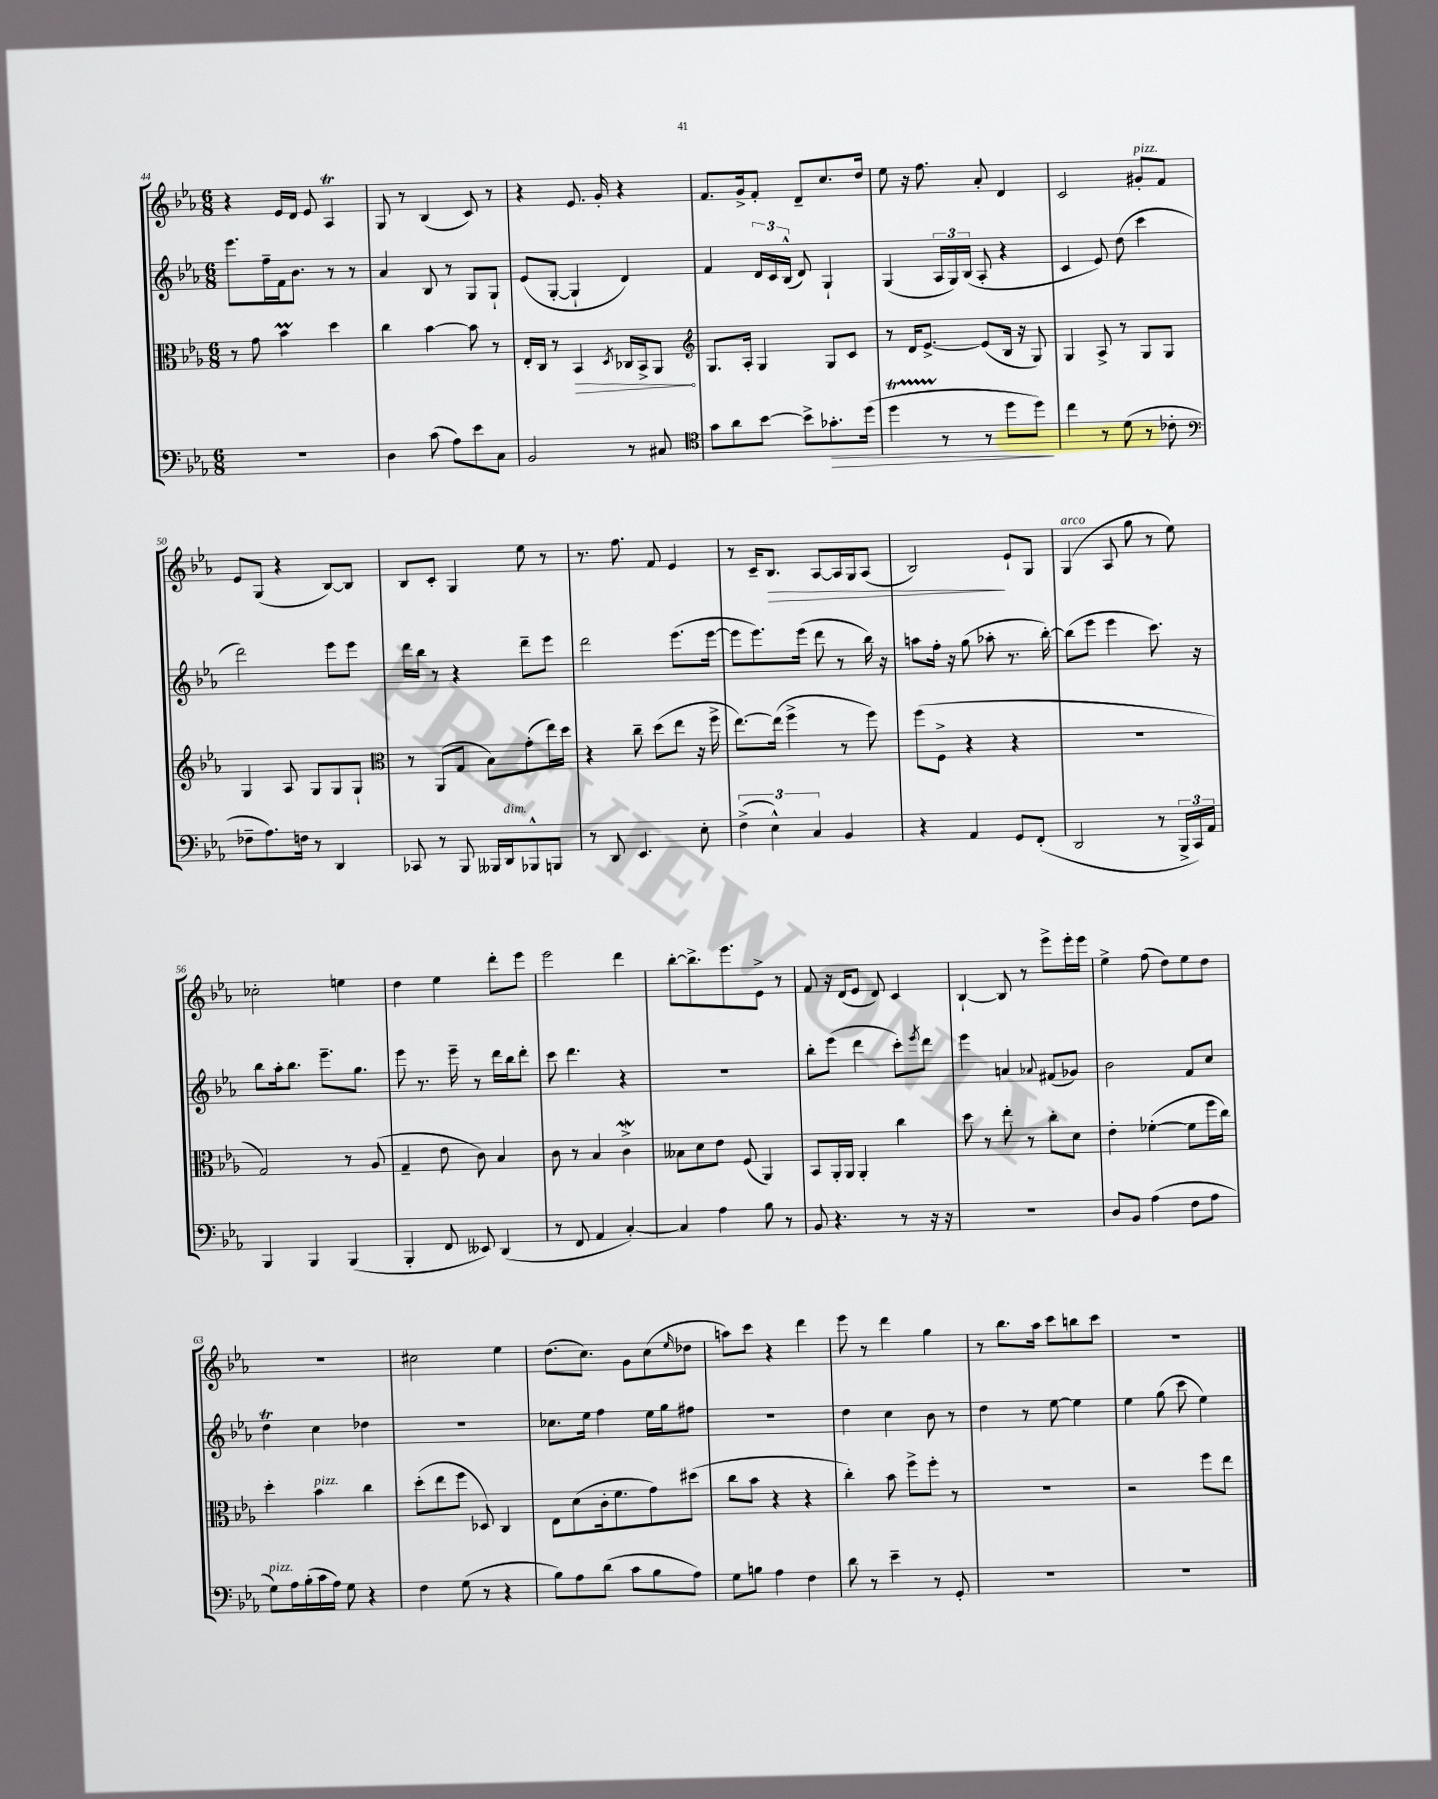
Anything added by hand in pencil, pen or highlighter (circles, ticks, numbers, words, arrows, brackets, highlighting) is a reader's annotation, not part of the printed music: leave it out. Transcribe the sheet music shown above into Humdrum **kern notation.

**kern	**kern	**kern	**kern
*staff4	*staff3	*staff2	*staff1
*clefF4	*clefC3	*clefG2	*clefG2
*k[b-e-a-]	*k[b-e-a-]	*k[b-e-a-]	*k[b-e-a-]
*M6/8	*M6/8	*M6/8	*M6/8
2.r	8r	8.eee-\L	4r
.	8g\	.	.
.	.	16ff~\L	.
.	4b-\	16f\J	16e-/LL
.	.	8.b-\J	16d/JJ
.	.	.	8e-/
.	4dd\	8r	4A-/
.	.	8r	.
=	=	=	=
4D\	4cc\	4a-/	8G/
.	.	.	8r
(8c\	[4b-\	8B-/	(4B-/
8A-\L)	.	8r	.
8e-\	8b-\]	8G/L	8c/)
8C\J	8r	8G`/J	8r
=	=	=	=
2BB-/	16E-'/LL	(8e-/L	4r
.	16C/JJ	.	.
.	8r	[8G'/J	.
.	4BB-/	4G`/]	8.e-/
.	.	.	16g'/
.	8qD/	.	.
8r	16C-/LL	4d/)	4r
.	16BB-^/J	.	.
8C#/	8AA-/J	.	.
=	=	=	=
*clefC4	*clefG2	*	*
8g\L	8.G/L	4f/	8.f/L
8a-\	.	.	.
.	16A-'/Jk	.	16g^/k
[8b-\J	4G/	24d/LL	8f'/J
.	.	24c/	.
.	.	(24B-^^/JJ	.
8b-^\]L	.	8d/)	8d~/L
8.g-'\	8G/L	4G`/	8.cc/
.	8c/J	.	.
(16dd\Jk	.	.	16dd/Jk
=	=	=	=
4dd\	8r	(4G/	8ee-\
.	16d/LK	.	16r
.	[8.e-^/J	.	8.ff\
8r	.	24A-/LL	.
.	.	24G/)	.
.	.	(24B-/JJ	.
8r	(8e-/]L	8A-'/	8a-'/
8dd\L	16B-/Jk	4r	4d/
.	16r	.	.
8dd\J)	8G/)	.	.
=	=	=	=
4cc\	4G/	4c/	2c/
8r	8A-^/	8e-/)	.
(8d\	8r	(8dd\	.
8r	8G/L	4ccc\	8g#'/L
8c-'\	8G/J	.	8f/J
=	=	=	=
*clefF4	*	*	*
8F-~\L	4G/	2ddd\)	8e-/L
8.A-\)	.	.	(8G/J
.	8A-/	.	4r
16F\Jk	.	.	.
8r	8G/L	.	.
4DD/	8G/	8eee-\L	[8B-/L)
.	8G`/J	8eee-\J	8B-/]J
=	=	=	=
*	*clefC3	*	*
8CC-/	8r	16ddd\LL	8B-/L
.	.	16bb-\JJ	.
8r	(8AA-/L	8r	8c'/J
8BBB-/	8G/J	4r	4G/
16BBB--/LL	8B-\L)	.	.
16DD/J	.	.	.
8BBB-^^/	(8g'\	8ddd~\L	8ee-\
8BBB/J	16ee-\L)	8eee-\J	8r
.	16dd\JJ	.	.
=	=	=	=
8r	4r	2ddd\	8.r
8DD/	.	.	.
.	.	.	8.ff\
4.EE-/	8cc~\	.	.
.	(8dd\L	.	8f/
.	8ee-\J	(8.eee-\L	4e-/
8E-'\	16r	.	.
.	16ff^\	[16eee-\Jk	.
=	=	=	=
(6F^\	[8.ee-\L)	8eee-\]L	8r
.	.	8.eee-\)	16c~/LK
6E-^^\)	.	.	.
.	(16ee-\]Jk	.	8.B-/J
.	4ff^\	.	.
.	.	(16eee-\Jk	.
6C/	.	.	.
.	.	8ddd\	[8A-/L
4BB-/	8r	8r	16A-/]L
.	.	.	16G/J
.	8ff\)	16bb-\)	(8A-/J
.	.	16r	.
=	=	=	=
4r	(8ff\L	8aa\L	2B-/)
.	8F^\J	16ff'\Jk	.
.	.	16r	.
4AA-/	4r	(8gg\	.
.	.	8aa-'\	.
8GG/L	4r	8.r	8e-`/L
(8FF'/J	.	.	8G/J
.	.	[16bb-'\)	.
=	=	=	=
2DD/	2.r	(8bb-\]L	(4G/
.	.	8eee-\J	.
.	.	4eee-\	8A-/
.	.	.	8gg\
8r	.	8.ccc\)	8r
24BBB-^/LL	.	.	8ee-\)
24CC/)	.	.	.
.	.	16r	.
24AA-/JJ	.	.	.
=	=	=	=
4BBB-/	2G/)	8bb-\L	2cc-'\
.	.	16aa-'\k	.
.	.	8.bb-\J	.
4BBB-/	.	.	.
.	.	8.eee-~\L	.
(4BBB-/	8r	.	4ee\
.	.	8.gg\J	.
.	(8A-/	.	.
=	=	=	=
4BBB-'/	4G~/	8eee-\	4dd\
.	.	8.r	.
8FF/	8e-\	.	4ee-\
.	.	16eee-~\	.
8EE--/)	8c\)	8r	.
(4DD/	4B-/	16ddd\LL	8ddd'\L
.	.	16bb-\J	.
.	.	8ddd'\J	8eee-\J
=	=	=	=
8r	8c\	8ccc\	2eee-\
8FF/	8r	4.ddd\	.
4AA-/	4B-/	.	.
[4C'/)	4c^\	4r	4ddd\
=	=	=	=
4C/]	8B--\L	2.r	[8bb-'\L
.	8d\	.	8.bb-^\]
4A-\	8e-\J	.	.
.	.	.	8.eee-\
.	(8F/	.	.
8B-\	4AA-/)	.	8e-^\J
8r	.	.	8r
=	=	=	=
8BB-/	8BB-/L	8bb-'\L	8f/
4.r	16AA-'/L	(8eee-\J	16r
.	16AA-/JJ	.	(16d/LK
.	4AA-'/	4ddd\	8e-/J
.	.	.	8d/)
8r	4cc\	8ccc'\L)	4c/
.	.	8qeee-/	.
16r	.	8ddd\J	.
16r	.	.	.
=	=	=	=
2.r	8dd\	4eee-\	[4B-`/
.	8r	.	.
.	8ee-'\	4a/	8B-/]
.	8r	.	8r
.	.	8qqa-/	.
.	8cc'\L	(8f#/L	8eee-^\L
.	8d\J	8g-/J)	16eee-'\L
.	.	.	16eee-\JJ
=	=	=	=
8D/L	4e-'\	2b-\	4ee-^\
8BB-/J	.	.	.
(4A-\	([4f-'\	.	(8ff\
.	.	.	8dd\L)
8F\L	8f-\]L	8f/L	8ee-\
8A-\J	16ff\L	8cc/J	8dd\J
.	16cc\JJ)	.	.
=	=	=	=
8G\L)	4dd'\	4dd\	2.r
16A-\L	.	.	.
(16B-'\	.	.	.
16c\	4b-\	4cc\	.
16A-\JJ)	.	.	.
8G\	.	.	.
4r	4cc\	4dd-\	.
=	=	=	=
4F\	(8dd'\L	2.r	2cc#\
.	8ee-\	.	.
(8G\	8ff\J	.	.
8r	8D-/)	.	.
4r	4C/	.	4ee-\
=	=	=	=
8B-\L)	8E-\L	8.cc-\L	(8.dd\L
8A-\	(8d\	.	.
.	.	16ee-\Jk	8.cc\J)
(8d\J	16c'\k	4ff\	.
.	8.f\	.	.
8c\L	.	.	8g\L
8B-\	8g\)	16ee-\LL	(8cc\
.	.	16gg\J	.
.	.	.	16qqee-/
8A-\J)	(8dd#\J	8ff#\J	8dd-\J
=	=	=	=
8G\L	8cc\L	2.r	8aa\L)
8B\J	8b-\J	.	8ccc\J
4A-\	4r	.	4r
4F\	4r	.	4ddd\
=	=	=	=
8d\	4cc'\)	4dd\	8eee-\
8r	.	.	8r
4e-~\	8b-\	4cc\	4ddd\
.	8ff^\L	.	.
8r	8ff'\J	8b-\	4gg\
8GG'/	8r	8r	.
=	=	=	=
2.r	2.r	4dd\	8r
.	.	.	8.bb-\L
.	.	8r	.
.	.	.	16aa-\Jk
.	.	[8ee-\	8ccc\L
.	.	4ee-\]	8bb\
.	.	.	8ccc\J
=	=	=	=
2.r	2r	4ee-\	2.r
.	.	(8gg\	.
.	.	8ccc\	.
.	8ff\L	4ee-\)	.
.	8ee-\J	.	.
==	==	==	==
*-	*-	*-	*-
